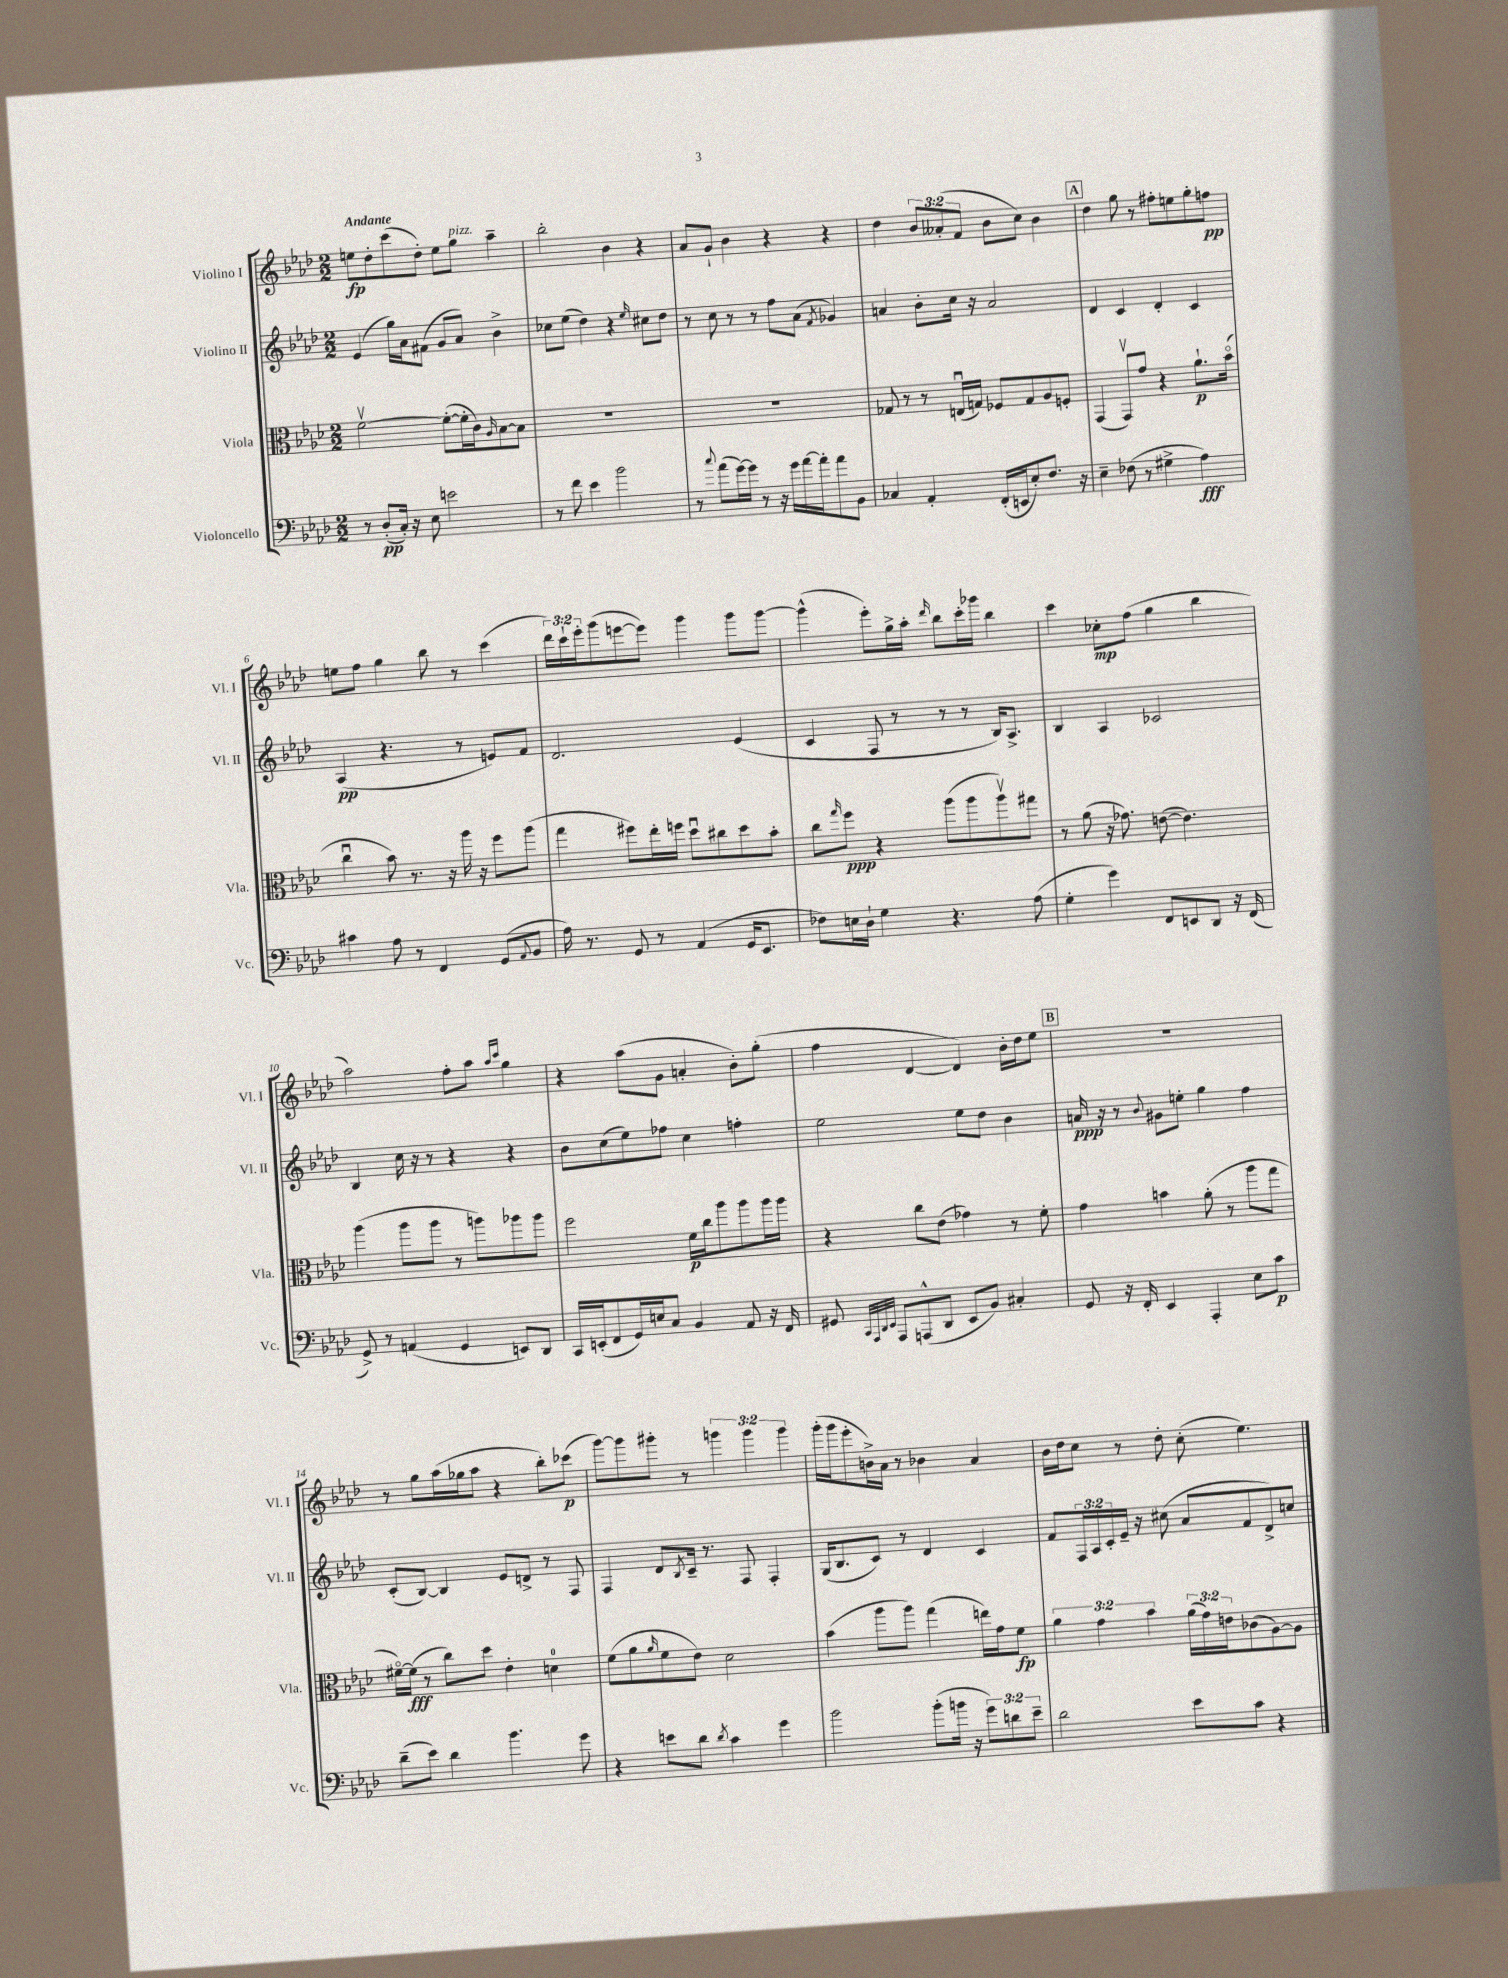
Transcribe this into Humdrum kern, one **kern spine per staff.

**kern	**kern	**kern	**kern
*staff4	*staff3	*staff2	*staff1
*clefF4	*clefC3	*clefG2	*clefG2
*k[b-e-a-d-]	*k[b-e-a-d-]	*k[b-e-a-d-]	*k[b-e-a-d-]
*M2/2	*M2/2	*M2/2	*M2/2
8r	[2fv	(4e-	8ee
(8D-'	.	.	8dd-'
16C')	.	16gg)	(8ccc
16r	.	16a-	.
8E-	.	(8f#	8dd-')
2e	(8f'_	8g	8ee
.	16f']	8a-)	8gg
.	16c)	.	.
.	16qqA-	.	.
.	[8B-	4b-^	4aa-~
.	8B-]	.	.
=	=	=	=
8r	1r	8cc-	2bb-'
8f	.	(8ee-	.
4e-	.	4dd-)	.
2b-	.	4r	4b-
.	.	16qqee-	.
.	.	8cc#	4r
.	.	8dd-	.
=	=	=	=
8r	1r	8r	8a-
8qqcc	.	.	.
(8a-	.	8cc	8g`
[16g)	.	8r	4b-
16g]	.	.	.
8r	.	8r	.
16r	.	8ff	4r
16g	.	.	.
[16a-	.	(8a-	.
16a-']	.	.	.
.	.	8qf	.
8a-	.	4g-)	4r
8BB-	.	.	.
=	=	=	=
4C-	8G-	4a	4dd-
.	8r	.	.
4AA-'	8r	8b-'	12b-
.	.	.	(12a--'
.	(16Eu	16cc	.
.	.	.	12f
.	16G)	16r	.
(16FF'	8F-	2a	8b-
16EE	.	.	.
8E-')	8G	.	8cc)
8.F	8A-	.	4b-
.	8F'	.	.
16r	.	.	.
=	=	=	=
4E-~	(4GG	4d-	4dd-
(8F-	8GGv)	4c	8gg
8r	8g	.	8r
4G#^	4r	4d-'	8ff#'
.	.	.	8ee
4A-)	8.a-`	4c	8gg'
.	.	.	8ff
.	(16b-o	.	.
=	=	=	=
4c#	4ccu	(4A-	8ee
.	.	.	8ff
8A-	8b-)	4.r	4gg
8r	8.r	.	.
4FF	.	.	8bb-
.	16r	.	.
.	16aa-	8r	8r
.	16r	.	.
(8GG	8ff	8e)	(4ccc
8qqAA-	.	.	.
8BB-	(8aa-	8f	.
=	=	=	=
16A-)	4gg	2.d-	24ddd-)
.	.	.	24ccc`
8.r	.	.	.
.	.	.	24eee-'
.	.	.	(8ggg
8GG	8ff#)	.	[8eee
8r	16ee-'	.	8eee])
.	16ff	.	.
(4AA-	8dd-u	.	4ggg
.	8cc#	.	.
16GG	8dd-	(4e-	8ggg
8.EE-	.	.	.
.	8b-'	.	[8ggg
=	=	=	=
8F-)	8cc	4c	(4ggg^^]
.	16qqgg	.	.
16E	8ff	.	.
16D-`	.	.	.
4G	4r	8F	8eee-')
.	.	8r	16gg^
.	.	.	16aa-'
.	.	.	16qqddd-
4.r	(8aa-	8r	8bb-
.	8aa-	8r	16ccc'
.	.	.	16ggg-
.	8aa-v)	16B-)	4bb-
.	.	8.A-^	.
(8A-	8gg#	.	.
=	=	=	=
4G'	8r	4B-	4ccc
.	(8a-	.	.
4g)	16r	4A-	8cc-'
.	8.g-)	.	.
.	.	.	(8ff
8FF	([8e	2c-	4gg
8EE	4.e])	.	.
8DD-	.	.	4bb-
16r	.	.	.
(16FF	.	.	.
=	=	=	=
8GG^)	(4aa-	4B-	2aa-)
8r	.	.	.
(4AA	8aa-	16cc	.
.	.	16r	.
.	8aa-	8r	.
4GG	8r	4r	8ff'
.	8aa)	.	8aa-
.	.	.	16qqaa-
.	.	.	16qqccc
8EE)	8aa-	4r	4gg
8DD-	8aa-	.	.
=	=	=	=
16CC	2ff	8b-	4r
(16EE'	.	.	.
8FF	.	(8cc	.
16GG)	.	8ee-)	(8aa-
16E	.	.	.
8C	.	8ff-	8g
4BB-	16f	4cc	4a'
.	16cc	.	.
.	8aa-	.	.
8AA-	8aa-	4ff'	8b-')
16r	16aa-	.	(8gg'
16FF	16aa-	.	.
=	=	=	=
8GG#	4r	2ee-	4ff
32qqCC	.	.	.
32qqAAA-	.	.	.
32qqDD-	.	.	.
32qqEE-	.	.	.
8AAA-	.	.	.
(8AAA^^	8cc	.	[4d-
8DD-	(8e-	.	.
8EE-	4g-)	8ee-	4d-])
8BB-)	.	8dd-	.
4C#'	8r	4b-	16b-'
.	.	.	16dd-
.	8f'	.	8ee-
=	=	=	=
8GG	4g	16a	1r
.	.	16r	.
16r	.	8r	.
16FF'	.	.	.
.	.	8qqb-	.
4EE-	4b	8g#	.
.	.	8ee'	.
4AAA-'	(8a-'	4gg	.
.	8r	.	.
8E-	8aa-	4ff	.
8c	8gg	.	.
=	=	=	=
(8d-~	[16f#o)	(8c'	8r
.	(16f#]	.	.
8e-)	8r	[8B-)	8gg
4d-	8cc)	4B-]	(16aa-
.	.	.	16gg-
.	8dd-	.	8aa-
4.b-	4e-'	8e-	4r
.	.	8d^	.
.	4d	8r	8bb-')
8g	.	8F	(8ccc-
=	=	=	=
4r	(8f	4F	[8ggg)
.	8a-	.	8ggg]
.	16qqa-	.	.
8e	8f	8d-	8ggg#'
.	.	8qB-	.
8d-	8e-)	16c~	8r
.	.	8.r	.
8qd-	.	.	.
4c	2d-	.	6ggg
.	.	8F	.
.	.	.	6ggg
4g	.	4F'	.
.	.	.	6ggg
=	=	=	=
2b-	(4b-	(16G	(16ggg'
.	.	8.B-	16ggg
.	.	.	8eee-'
.	8aa-	8c)	16b^)
.	.	.	16a-
.	8aa-)	8r	8r
(8b-'	(4gg	4d-	4b-
16b	.	.	.
16r	.	.	.
12g)	16ee)	4c	4a-
.	16g	.	.
12d	.	.	.
.	8f	.	.
12e-~	.	.	.
=	=	=	=
2d-	6a-	8f	16b-
.	.	.	16dd-
.	.	24F	8cc
.	6g	24A-	.
.	.	24c'	.
.	.	16e-~	8r
.	.	16r	.
.	6b-	.	.
.	.	(8cc#	8dd-'
8e-	(24a-	8a-	(8cc'
.	24g)	.	.
.	24e	.	.
8c	(8c-	8f	4.ee-)
4r	[8A-)	8d-^)	.
.	8A-]	8cc	.
==	==	==	==
*-	*-	*-	*-
